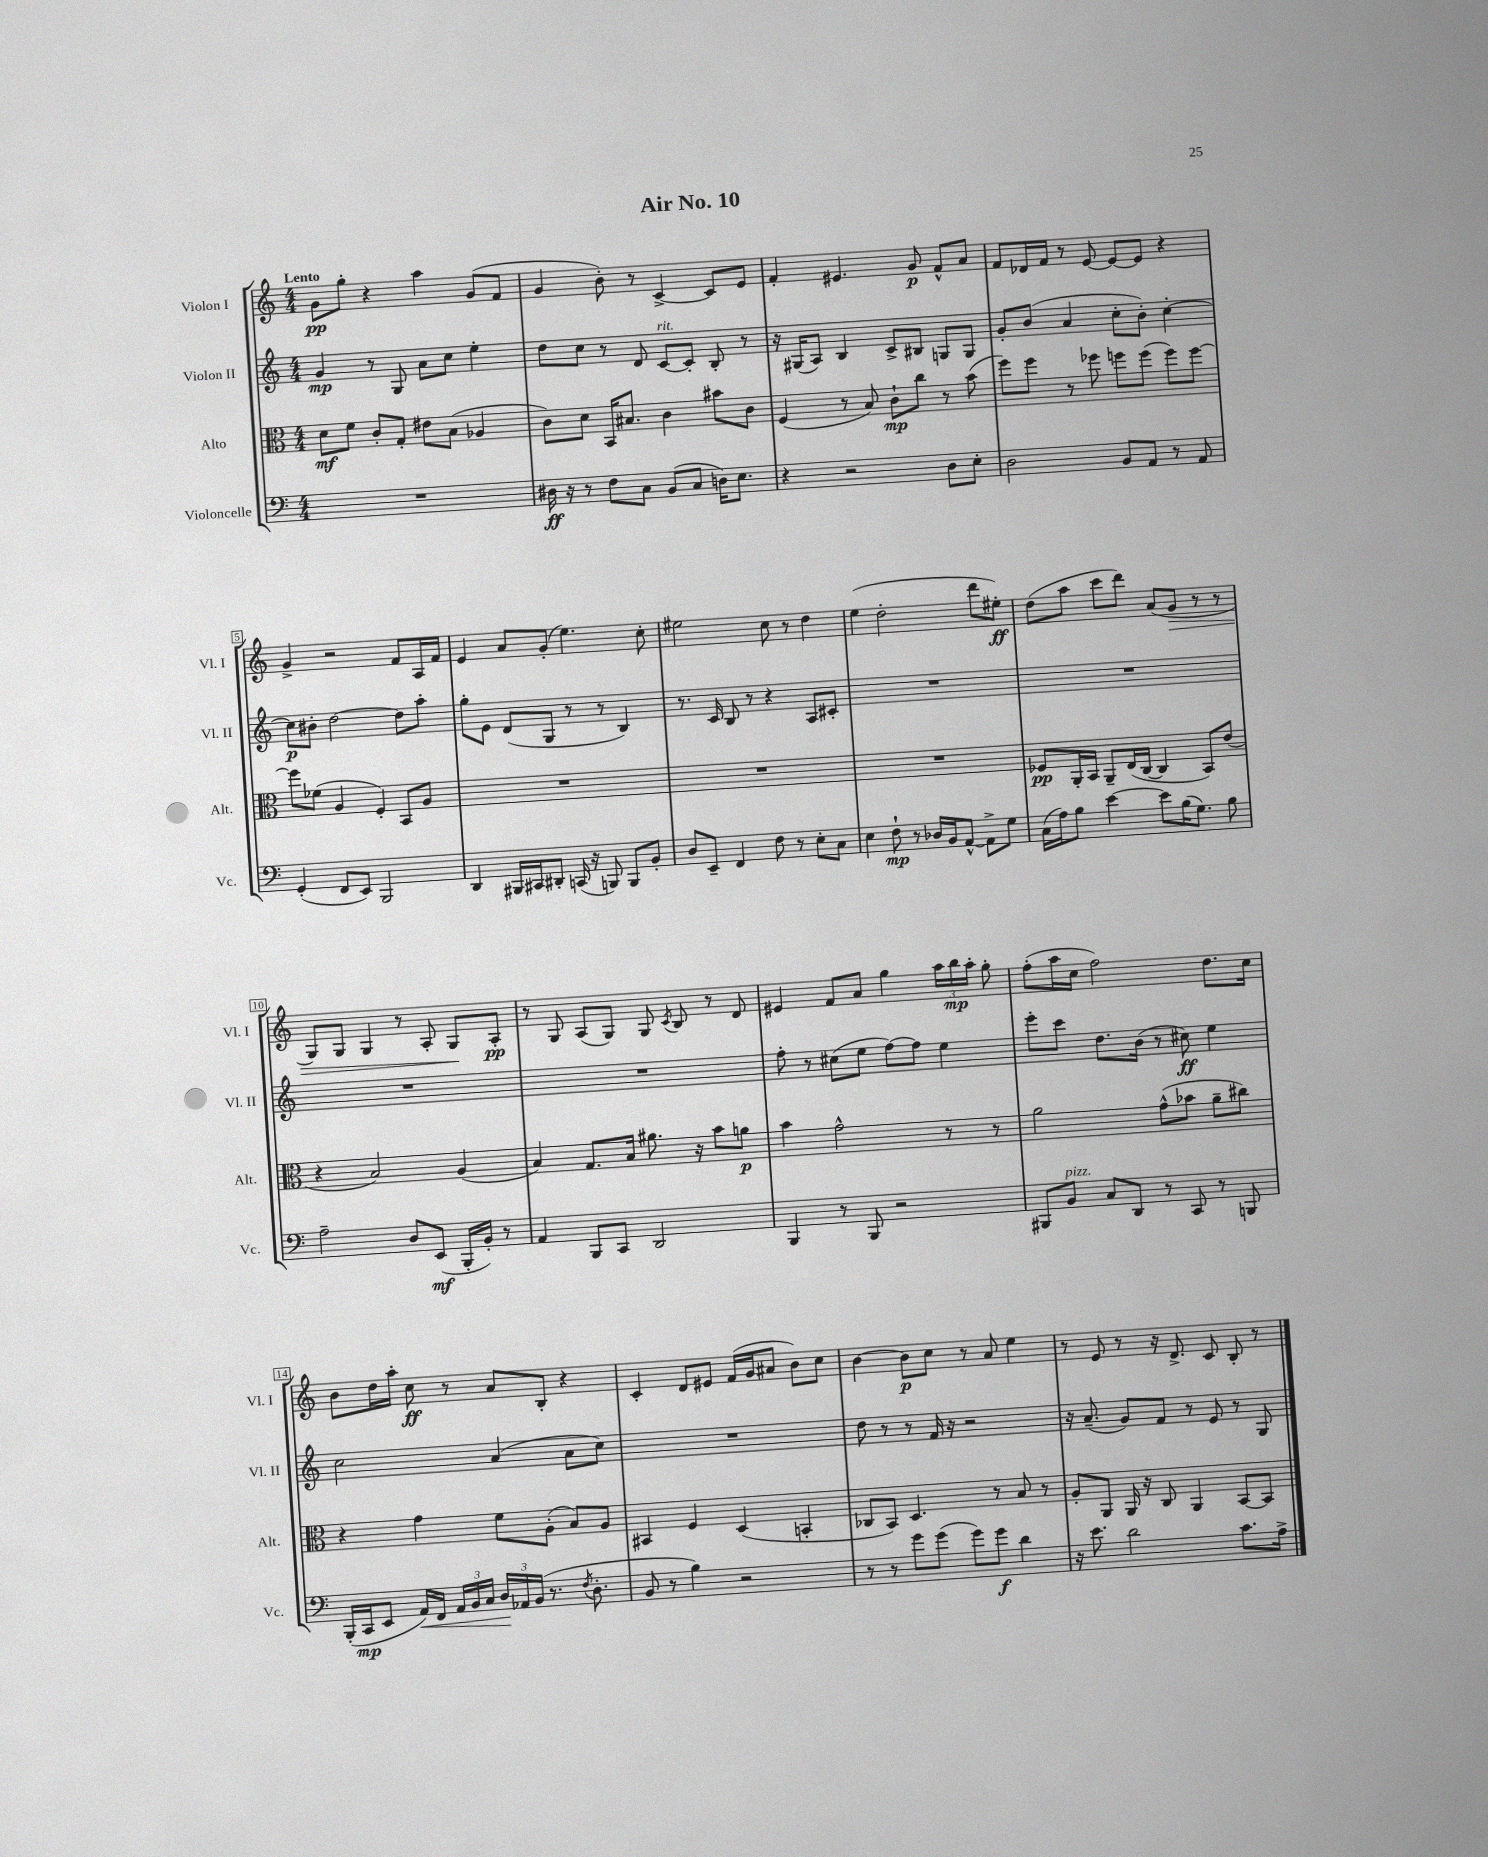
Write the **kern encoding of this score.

**kern	**kern	**kern	**kern
*staff4	*staff3	*staff2	*staff1
*clefF4	*clefC3	*clefG2	*clefG2
*k[]	*k[]	*k[]	*k[]
*M4/4	*M4/4	*M4/4	*M4/4
1r	8d\L	4g/	8g\L
.	8f\J	.	8gg'\J
.	8c'/L	8r	4r
.	8G'/J	8G/	.
.	8e#\L	8a\L	4aa\
.	(8B\J	8cc\J	.
.	4A-/	4ee'\	(8g/L
.	.	.	8f/J
=	=	=	=
16D#\	8c\L)	8dd\L	4g/
16r	.	.	.
8r	8d\J	8cc\J	.
8F\L	16BB/LK	8r	8b'\)
.	8.B#/J	.	.
8C\J	.	8d/	8r
(8BB/L	4c\	[8c/L	[4c^/
8C/J	.	8c'/]J	.
16D\LK)	8b#\L	8B'/	8c/]L
8.E\J	.	.	.
.	8c\J	8r	8e/J
=	=	=	=
4r	(4F/	16r	4f'/
.	.	(16G#/LK	.
.	.	8A/J)	.
2r	8r	4B/	4.e#/
.	8B/)	.	.
.	8c`\L	8c^/L	.
.	8cc\J	8B#/J	8g/
8D\L	8r	8G/L	8f^^/L
8E'\J	(8b\	8G/J	8a/J
=	=	=	=
2D\	8ff\L)	8g'/L	8f/L
.	8ff\J	(8b/J	16d-/L
.	.	.	16f/JJ
.	8r	4a/	8r
.	8ff-\	.	[8e/
8BB/L	8ff\L	8cc'\L	8e/_L
8AA/J	(8ff\J	8b'\J)	8e/]J
8r	8ff\L)	[4cc'\	4r
8AA/	[8ff\J	.	.
=	=	=	=
(4GG'/	8ff\]L	8cc\]L	4g^/
.	(8f-\J	8b#'\J	.
8FF/L	4A/	[2dd\	2r
8EE/J)	.	.	.
2BBB/	4F'/)	.	.
.	8BB/L	8dd\]L	8f/L
.	8A/J	8aa'\J	16A/L
.	.	.	16f/JJ
=	=	=	=
4DD/	1r	8gg'\L	4e/
.	.	8e\J	.
16BBB#/LL	.	(8d/L	8a/L
16CC#/J	.	.	.
8DD#'/J	.	8G/J	(8g'/J
(16CC/	.	8r	4.ee\)
16r	.	.	.
8BBB/)	.	8r	.
8BBB/L	.	4B/)	.
8BB'/J	.	.	8cc'\
=	=	=	=
8D/L	1r	8.r	2ee#\
8EE~/J	.	.	.
.	.	16c/	.
4FF/	.	8B/	.
.	.	8r	.
8F\	.	4r	8cc\
8r	.	.	8r
8E'\L	.	8A/L	4dd\
8C\J	.	8c#'/J	.
=	=	=	=
4E\	1r	1r	(4ee\
8F`\	.	.	2dd'\
8r	.	.	.
16D-/LL	.	.	.
16BB/J	.	.	.
[8AA^^/J	.	.	.
8AA^\]L	.	.	8ddd\L
8G\J	.	.	8ee#'\J)
=	=	=	=
(16C\LL	8F-/L	1r	(8dd\L
16A\J)	.	.	.
8B\J	16AA'/L	.	8aa\J
.	16BB/JJ	.	.
[4e\	8AA~/L	.	8ccc\L
.	(16E/L	.	8ddd\J)
.	[16C/JJ	.	.
8e\]L	4C/]	.	(8a/L
(16B\K	.	.	8g/J
8.G\J)	.	.	.
.	8BB/L)	.	8r
8B\	(8e/J	.	8r
=	=	=	=
2A~\	4r	1r	8G/L)
.	.	.	8G/J
.	2B/)	.	4G/
8D/L	.	.	8r
(8EE/J	.	.	8A'/
16BBB'/LL	(4A/	.	8G/L
16BB'/JJ)	.	.	.
8r	.	.	8A'/J
=	=	=	=
4AA/	4B/)	1r	8r
.	.	.	8G/
8BBB/L	8.G/L	.	(8A/L
8CC/J	.	.	8G/J)
.	16B/Jk	.	.
2DD/	8.a#\	.	8G/
.	.	.	8qc/
.	.	.	8B/
.	16r	.	.
.	8b\L	.	8r
.	8a\J	.	8d/
=	=	=	=
4BBB/	4b\	8ff'\	4e#/
.	.	8r	.
8r	2g^^\	(8cc#\L	8f/L
8BBB/	.	8ee\J	8a/J
2r	.	[8ff\L)	4gg\
.	.	8ff\]J	.
.	8r	4ee\	24aa\LL
.	.	.	24bb\
.	.	.	24aa'\JJ
.	8r	.	8gg'\
=	=	=	=
8BBB#/L	2a\	8eee'\L	(8ff'\L
8BB/J	.	8ccc\J	16aa\L
.	.	.	16cc\JJ
8C/L	.	8.dd\L	2ff\)
8DD/J	.	.	.
.	.	(16b\Jk	.
8r	(8g^^\L	8r	.
8CC/	8b-\J	8cc#\)	.
8r	8a~\L	4ee\	8.dd\L
8BBB/	8cc#\J)	.	.
.	.	.	16cc\Jk
=	=	=	=
(16BBB'/LL	4r	2cc\	8b\L
16CC/J	.	.	.
8EE/J	.	.	16dd\L
.	.	.	16aa'\JJ
16AA/LL)	4g\	.	8cc\
16FF/JJ	.	.	.
24AA/LL	.	.	8r
24BB/	.	.	.
24C/JJ	.	.	.
24D/LL	8f\L	(4a/	8a/L
24AA-/	.	.	.
(24BB/JJ	.	.	.
8.r	(8A'\J	.	8B'/J
.	8B/L)	8a\L	4r
8qF/	.	.	.
8.D'\	.	.	.
.	8A/J	8cc\J)	.
=	=	=	=
8BB/	4BB#/	1r	4c'/
8r	.	.	.
4B\)	4F/	.	8d/L
.	.	.	8e#/J
2r	(4D/	.	(16f/LL
.	.	.	16g/J
.	.	.	8a#/J
.	4BB'/	.	8b\L)
.	.	.	8cc\J
=	=	=	=
8r	8C-/L	8dd\	[4b\
8r	8BB/J)	8r	.
8g\L	4.D/	8r	8b\]L
(8g\J	.	16f/	8cc\J
.	.	16r	.
8g\L)	.	2r	8r
8g\J	8r	.	8a/
4d\	8B/	.	4ee\
.	8r	.	.
=	=	=	=
16r	8A'/L	16r	8r
8.e\	.	(8.a~/	.
.	8AA/J	.	8e/
2d\	16AA/	8g/L)	8r
.	16r	.	.
.	8C/	8f/J	16r
.	.	.	8.d^/
.	4AA/	8r	.
.	.	8e/	8c/
8.c\L	[8BB/L	8r	8B'/
.	8BB/]J	8G/	8r
16A^\Jk	.	.	.
==	==	==	==
*-	*-	*-	*-
